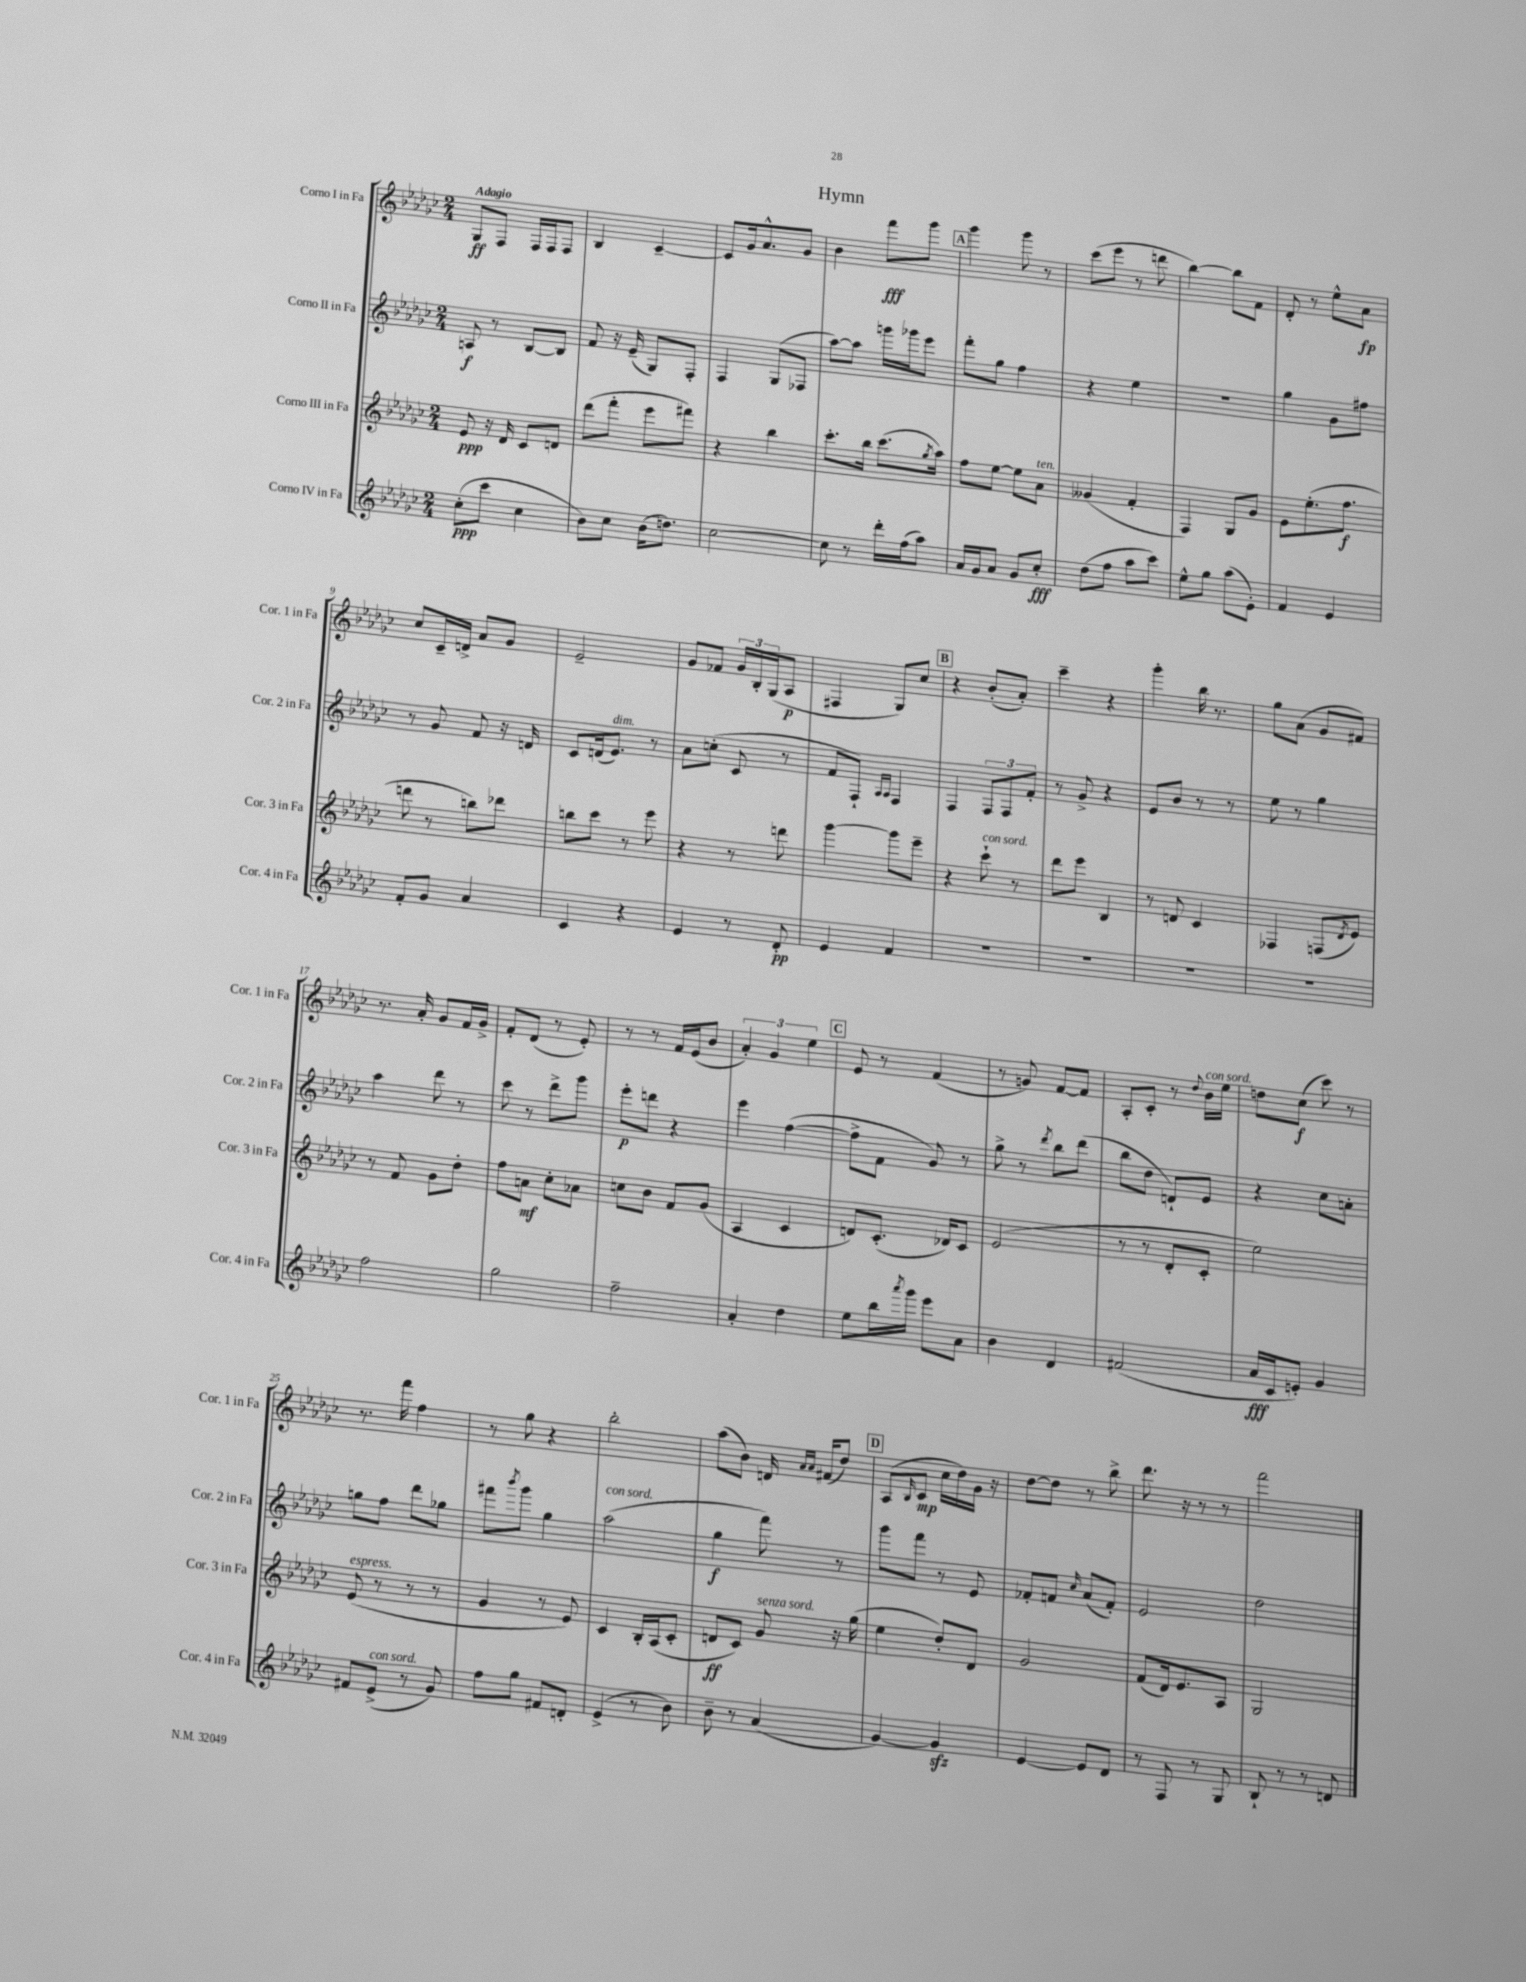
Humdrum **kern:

**kern	**kern	**kern	**kern
*staff4	*staff3	*staff2	*staff1
*clefG2	*clefG2	*clefG2	*clefG2
*k[b-e-a-d-g-c-]	*k[b-e-a-d-g-c-]	*k[b-e-a-d-g-c-]	*k[b-e-a-d-g-c-]
*M2/4	*M2/4	*M2/4	*M2/4
(8cc-'	8e-	8A	8G-
8ccc-	16r	8r	8F
.	16d-	.	.
4cc-	8c-	[8B-	16F
.	.	.	16F
.	8d	8B-]	8F
=	=	=	=
8b-)	(8ddd-	8f	4B-
8cc-	8fff'	16r	.
.	.	(16e-~	.
(16b-	8eee-	8G-)	[4c-~
8.dd)	.	.	.
.	8fff#)	8F'	.
=	=	=	=
[2cc-	4r	4F	8c-]
.	.	.	16g-
.	.	.	8.a-^^
.	4bb-	(8G-	.
.	.	8F-	8g-
=	=	=	=
8cc-]	8.ccc-'	[8aa-)	4b-
8r	.	8aa-]	.
.	16bb-	.	.
16ddd-'	(8.ccc-	16ggg	8fff
(16ff	.	16ggg-	.
8aa-)	.	8eee-	8ggg-
.	8qgg-	.	.
.	16aa-)	.	.
=	=	=	=
16a-	8ff	8fff'	4ggg-
16g-	.	.	.
8a-	[8ee-	8gg-	.
8g-	8ee-]	4ff	8ggg-
8cc-'	8a-	.	8r
=	=	=	=
(8dd-	(4g--	4r	(8ccc-
8ff	.	.	8eee-
8aa-	4f'	4ee-	8r
8ccc-)	.	.	8ddd
=	=	=	=
8ee-^^	4F)	2r	[4bb-)
8gg-	.	.	.
(8aa-	8G-	.	8bb-]
8e-')	8g-	.	8f
=	=	=	=
4f	8e-	4gg-	8d-'
.	(8.ee-'	.	8r
4e-	.	8g-	8ee-^^
.	8.ff	.	.
.	.	8ff#	8a-
=	=	=	=
8f'	8ddd	8r	8cc-
8g-	8r	8g-	16c-~
.	.	.	16d^
4a-	8bb)	8f	8a-
.	8ddd-	16r	8g-
.	.	16d	.
=	=	=	=
4c-	8bb	8c-	2e-~
.	8ccc-	(16d	.
.	.	8.e-)	.
4r	8r	.	.
.	8eee-	8r	.
=	=	=	=
4e-	4r	8a-	8g-
.	.	(8cc'	8f-
8r	8r	8c-	24g-
.	.	.	24B-'
.	.	.	(24G-
8d-'	8ddd	8r	8A-
=	=	=	=
4e-	[4ggg-	8f	4F#
.	.	8F`)	.
.	.	16qqA-	.
.	.	16qqA-	.
4f	8ggg-]	4F	8G-)
.	8eee-~	.	8cc-
=	=	=	=
2r	4r	4F	4r
.	8ccc-`	12F	(8b-'
.	.	12F	.
.	8r	.	8a-')
.	.	12f'	.
=	=	=	=
2r	8ddd-	8r	4ccc-~
.	8eee-	8g-^	.
.	4B-	4r	4r
=	=	=	=
2r	8r	8e-	4ggg-'
.	8d	8b-	.
.	4c-	8r	16bb-
.	.	.	8.r
.	.	8r	.
=	=	=	=
2r	4F-	8ee-	8gg-
.	.	8r	(8a-
.	(8F	4gg-	8g-
.	8qd-	.	.
.	8e-)	.	8f#)
=	=	=	=
2ff	8r	4aa-	8.r
.	8f	.	.
.	.	.	16a-'
.	8g-	8ddd-	8g-
.	8dd-'	8r	16f
.	.	.	16g-^
=	=	=	=
2gg-	8ff	8ccc-	8f'
.	8a	8r	(8d-
.	8cc-'	8ddd-^	8r
.	8a-	8ggg-	8e-')
=	=	=	=
2ff~	8cc	8eee-'	8r
.	8b-	8ddd	8r
.	8f	4r	16f
.	.	.	(16e-
.	(8g-	.	8b-
=	=	=	=
4a-'	4A-	4eee-	6a-')
.	.	.	6g-
4dd-	4c-	([4ff	.
.	.	.	6ee-
=	=	=	=
8ee-	8d)	8ff^]	8e-
16bb-	(8.c-'	8f	8r
8qaaa-	.	.	.
16ggg-	.	.	.
8eee-	.	8g-)	(4f
.	16d-)	.	.
8a-	8c-	8r	.
=	=	=	=
4b-	(2e-	8gg-^	8r
.	.	8r	8g)
.	.	8qddd-	.
4d-	.	8bb-	[8f
.	.	(8ddd-	8f]
=	=	=	=
(2f#	8r	8bb-	8A-'
.	8r	8dd-	8c-'
.	8d-'	8d`)	8r
.	.	.	8qqdd-
.	8c-'	8e-	16b-
.	.	.	16ee-
=	=	=	=
16a-	2ee-)	4r	8dd
16c-	.	.	.
8e')	.	.	(8cc-
4g-	.	8cc-	8ccc-)
.	.	8a'	8r
=	=	=	=
8f#	(8e-	8gg	8.r
(8e-^	8r	8ff	.
.	.	.	16fff
8r	8r	8ddd-	4ff
8g-)	8r	8gg-	.
=	=	=	=
8ff	4g-	8fff#	8r
.	.	8qbbb-	.
8gg-	.	8ggg-	8gg-
8f#	8r	4gg-	4r
8d'	8e-)	.	.
=	=	=	=
(4e-^	4c-	(2aa-	2bb-'
8r	16B-'	.	.
.	(16A-	.	.
8b-)	8c-'	.	.
=	=	=	=
8b-~	8d	4gg-	(8aa-
8r	8c-)	.	8b-)
(4a-	8g-	8fff)	16d
.	.	.	16qqa-
.	.	.	16qqa-
.	.	.	(16f#
.	16r	8r	8dd-)
.	(16gg-	.	.
=	=	=	=
[4g-)	4ee-	8ggg-	(8A-
.	.	.	16qqB-
.	.	8fff	8c-
4g-]	8dd-')	8r	16cc-
.	.	.	16dd-)
.	8d-	8e-	16g-
.	.	.	16r
=	=	=	=
[4e-	2g-	8f-'	[8dd-
.	.	8f	8dd-]
.	.	16qqcc-	.
8e-]	.	(8a-	8r
8d-	.	8f')	8bb-^
=	=	=	=
8r	(8f	2e-	8.ddd-
8F	16d-)	.	.
.	8.e-	.	16r
8r	.	.	8r
8G-	8A-	.	8r
=	=	=	=
8B-`	2G-	2dd-	2fff
8r	.	.	.
8r	.	.	.
8d	.	.	.
==	==	==	==
*-	*-	*-	*-
